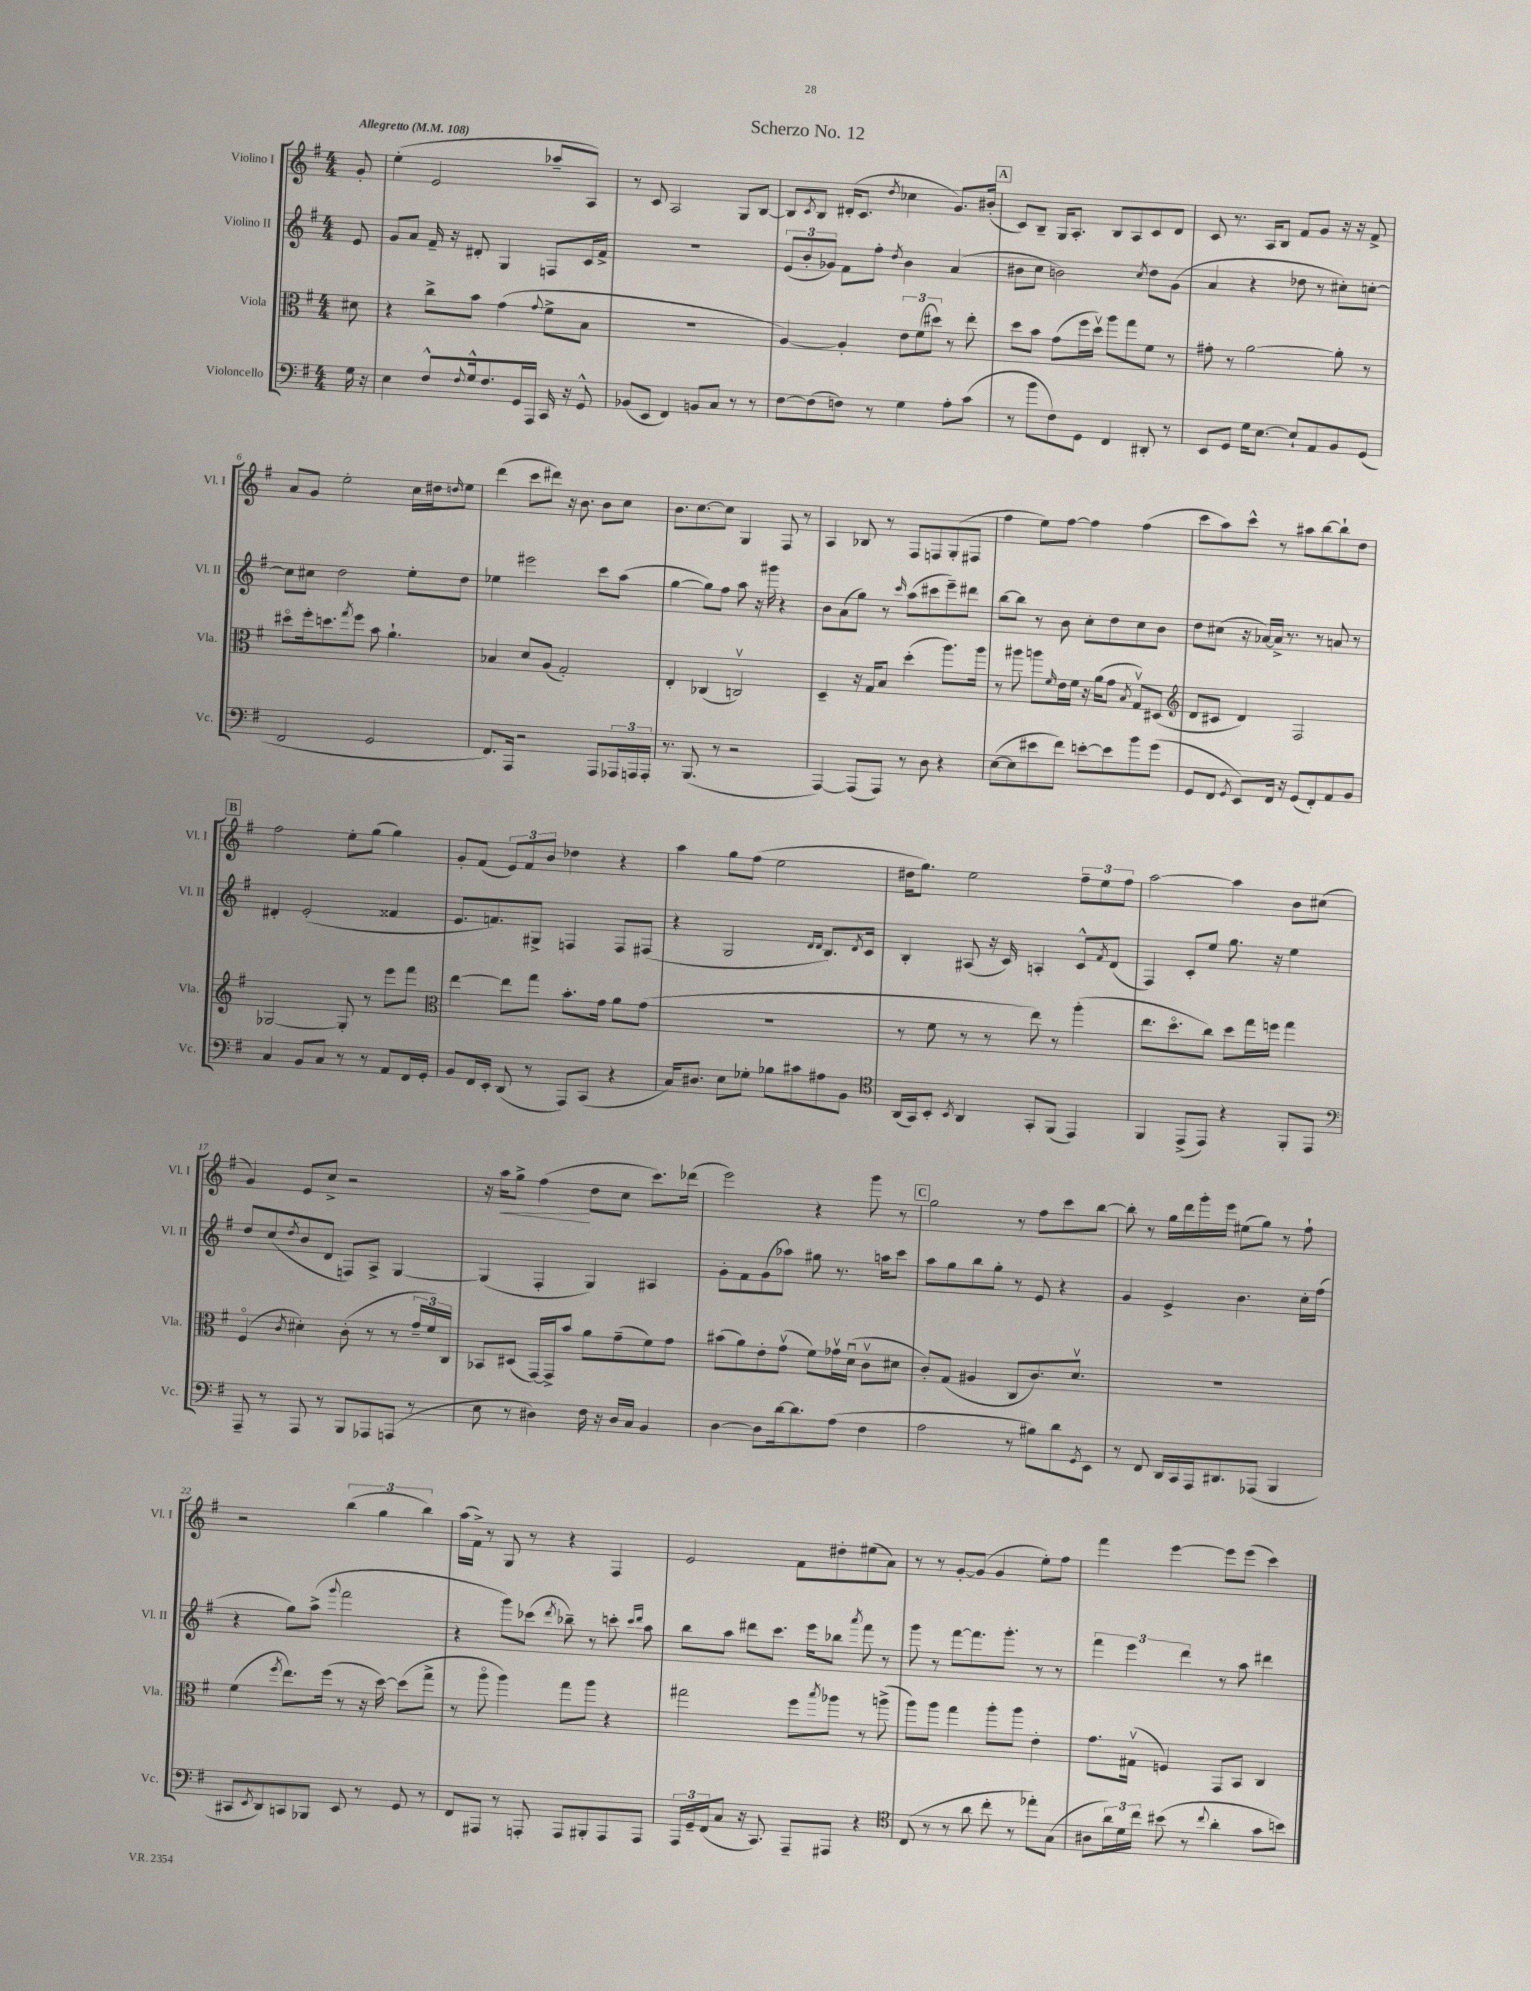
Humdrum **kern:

**kern	**kern	**kern	**kern
*staff4	*staff3	*staff2	*staff1
*clefF4	*clefC3	*clefG2	*clefG2
*k[f#]	*k[f#]	*k[f#]	*k[f#]
*M4/4	*M4/4	*M4/4	*M4/4
*MM108	*MM108	*MM108	*MM108
16G	8d#	8e	8g'
16r	.	.	.
=	=	=	=
4E	4r	8g	(4ee'
.	.	8a	.
8F#^^	8cc^	16f#~	2e
.	.	16r	.
8qqF#	.	.	.
16G^^	8b	8d#'	.
8.F#	.	.	.
.	(4g	4G	.
16GG	.	.	.
16AAA	.	.	.
.	8qqg	.	.
16CC	8f#^	8F	8aa-~
16r	.	.	.
8GG^^	8B	16c	8A)
.	.	16f#^	.
=	=	=	=
(8BB-	1r	1r	8r
8EE	.	.	8c
4FF#)	.	.	2A
8BB	.	.	.
8C	.	.	.
8r	.	.	8G
8r	.	.	[8B
=	=	=	=
[8F#	[4A)	(12e	8B]
.	.	12b'	.
.	.	.	8qc
(8F#]	.	.	8B
.	.	12g-)	.
8F)	4A']	8f#	(16d#'
.	.	.	8.c
8r	.	8ff#'	.
.	.	8qdd	8qdd
4G	12e	4b	4cc-
.	(12f#	.	.
.	12dd#)	.	.
8A'	8r	(4a	8.g)
(8c	8ee'	.	.
.	.	.	(16b#'
=	=	=	=
8r	8dd	8b#	8c)
8b	8b	8cc	8B~
8F#)	(8g	2b)	16G
.	.	.	8.A'
8GG	16ff#	.	.
.	16ddv)	.	.
4FF#	8aa	.	8B
.	8gg	.	8A
.	.	8qcc	.
8DD#'	8f#	8dd	8c
8r	8r	(8g	8d
=	=	=	=
8EE	8g#'	4a	8c
8GG	8r	.	8.r
16G	[2a	4r	.
[8.E	.	.	16A
.	.	.	8B
8E`]	.	8dd-	8f#
8AA	.	8r	8g
8BB	8a']	8cc#')	16r
.	.	.	16r
(8GG	8r	[8cc'	8f#^
=	=	=	=
2FF#	8dd#o	8cc]	8a
.	16ff#'	8cc#	8g
.	8.dd	.	.
.	.	2dd	2ee'
.	8qgg	.	.
.	8ff#	.	.
2GG	8b	.	.
.	4.a`	.	.
.	.	8ee'	16cc
.	.	.	16dd#
.	.	.	16qqdd
.	.	8dd	8ee
=	=	=	=
8.FF#)	4B-	4ee-	(4ddd
16AAA	.	.	.
2r	8d	2eee#	8ccc
.	(8A	.	8ddd#)
.	2G')	.	16r
.	.	.	8.b
8AAA	.	8ccc	8b
24AAA-	.	(8aa	8cc
24AAA	.	.	.
24AAA'	.	.	.
=	=	=	=
8.r	4E'	[4gg	8.b
(8.BBB	.	.	[8.cc
.	(4C-	8gg])	.
8r	.	8ff#	8cc]
2r	2Cv)	8aa	4G
.	.	16r	.
.	.	16ggg#	.
.	.	4r	8F#
.	.	.	8r
=	=	=	=
[4AAA)	4D~	8b	4A
.	.	(8a	.
(8AAA]	16r	8gg)	8B-
.	16G	.	.
8AAA)	8B	8r	8r
.	.	16qqccc	.
8r	(4dd'	(8aa	8F#
8D	.	8ccc#	8F
4r	8.aa)	8eee~)	(8G'
.	.	8ddd#	8F#
.	16aa	.	.
=	=	=	=
([8E	8r	[8bb	4ff#
8E]	8aa#	8bb]	.
8e#	8aa	8r	8ee)
.	16qqf#	.	.
8f#)	16e	8b	[8ff#
.	16f#	.	.
[8e'	16r	8cc'	4ff#]
.	(16a	.	.
8e]	8g	8dd	.
.	8qB	.	.
8b	8Gv)	8cc	(4ff#
(8g	(8D#	8b	.
=	=	=	=
*	*clefG2	*	*
8GG	8d	8dd	8ccc
8FF#	8c#	(8cc#	8aa)
8qGG	.	.	.
8EE)	4d)	16r	8ccc^^
.	.	[16a-)	.
16FF#	.	16a-^]	8r
16r	.	8.r	.
(8GG	2F#	.	8aa#
8FF#')	.	8r	[8bb
8AA	.	8a	8bb`]
8BB	.	8r	8dd
=	=	=	=
4C	[2G-	4d#'	2ff#
8BB	.	(2e'	.
8C	.	.	.
8r	8G-']	.	8ee'
8r	8r	.	(8gg
8AA	8eee	4f##	4gg)
16FF#	8fff#	.	.
16GG'	.	.	.
=	=	=	=
*	*clefC3	*	*
8BB	[4ee	8.e	8g'
16FF#	.	.	(8f#
16EE'	.	8.f)	.
(8DD	8ee]	.	12e)
.	.	.	12f#
8r	8gg	8G#^	.
.	.	.	12b
8AAA)	8.b'	4F	4dd-
(8CC	.	.	.
.	16g	.	.
4r	8a	8F	4r
.	(8g	(8F#	.
=	=	=	=
16C)	1r	4r	4aa
8.D#	.	.	.
8E	.	2G	8gg
8G-'	.	.	(8ff#
8B-	.	.	2ee
8c#	.	.	.
.	.	16qqd	.
.	.	16qqd	.
8A#	.	8.B)	.
8BB	.	.	.
.	.	8qd	.
.	.	16c	.
=	=	=	=
*clefC4	*	*	*
(16AA	8r	4B'	16dd#
16GG)	.	.	8.gg)
8BB'	8f#	.	.
8qBB	.	.	.
4AA	8r	(8A#	2ee
.	8r	16r	.
.	.	16c)	.
8GG'	8ee)	4A'	.
(8FF#	8r	.	.
4EE)	(4aa'	8c^^	12ff#~
.	.	.	12ee
.	.	8qf#	.
.	.	(8d	.
.	.	.	12ff#
=	=	=	=
4FF#	8.ee	4F#)	[2aa
.	8.ddo	.	.
(8EE^	.	8c'	.
8EE)	8cc)	8ee	.
4r	8dd	8.gg	4aa]
.	16gg	.	.
.	16ff	16r	.
8FF#'	4gg	4ee	8b
8EE	.	.	(8cc#
=	=	=	=
*clefF4	*	*	*
8AAA~	(4F#o	8dd	4g)
8r	.	(8cc	.
.	8qc	8qdd	.
8AAA	4d#')	8b	8e
8r	.	8d	8cc^
8BBB	(8c'	8F)	2r
8AAA-	8r	8A^	.
(8AAA	8r	[4G	.
8r	24g~	.	.
.	24f#)	.	.
.	24C	.	.
=	=	=	=
8E	8BB-	(4G]	16r
.	.	.	16aa
8r	(8D#	.	8gg^
4D#)	[16GG)	4F#'	(4ff#
.	16GG^]	.	.
.	8b	.	.
16F#	8a	4G)	8dd
16r	.	.	.
16D#	(8g~	.	8cc
16C	.	.	.
4BB	8f#)	4A#	8.ccc)
.	8g	.	.
.	.	.	(16ddd-
=	=	=	=
[4D	(8b#	8g'	2eee)
.	8a)	8f#	.
8D]	8e'	(8g	.
[16d	(8gv	8aa-)	.
8.d]	.	.	.
.	8f#)	8gg#	4r
(8A	16g-v	8.r	.
.	(16du	.	.
4F#	8cv	.	8ggg
.	.	16aa	.
.	8d#	8ccc	8r
=	=	=	=
2A	8c')	8aa	2gg
.	(8G	8gg	.
.	4A#	8bb	.
.	.	8gg'	.
8r	8C	8r	8r
8B#)	8.c)	8e	8ff#
8d	.	4r	8ccc
.	8.dv	.	.
8qGG	.	.	.
8EE	.	.	[8bb
=	=	=	=
8r	1r	4g	8bb']
8FF#	.	.	8r
16DD	.	4e^	16gg
16CC	.	.	16ddd
16AAA	.	.	16ggg'
8.DD#	.	.	16eee
.	.	4.b	(8ee#
(8AAA-	.	.	8gg)
4BBB	.	.	8r
.	.	16cc'	8ff#`
.	.	(16ff#	.
=	=	=	=
8CC#	(4f#	4r	2r
8qEE	.	.	.
8DD)	.	.	.
.	8qff#	.	.
8CC	8.ee)	8gg)	.
8BBB-	.	(8aa^	.
.	(16ff#	.	.
.	.	8qqggg	.
8EE	8r	2fff#	(6bb
8r	16r	.	.
.	.	.	6gg
.	[16dd)	.	.
8GG	(8dd]	.	.
.	.	.	6bb)
8r	8gg^	.	.
=	=	=	=
8FF#	8r	4r	(16aa
.	.	.	16f#^)
8AAA#	8aao	.	8r
8r	4aa)	8ggg)	8G
8AAA'	.	(8ccc-	8r
.	.	8qddd	.
8AAA	8gg	8bb-~)	4r
8BBB#'	8aa	8r	.
8AAA	4r	8ccc'	4F#
.	.	16qqccc	.
.	.	16qqddd	.
8AAA	.	8aa	.
=	=	=	=
24AAA	2gg#	8bb	2e
24GG~	.	.	.
(24FF#	.	.	.
8C	.	8aa	.
16r	.	8ddd#	.
8.CC)	.	.	.
.	.	8.ccc	.
8AAA~	8ff#	.	8f#
.	.	16eee	.
.	8qbb	.	.
8AAA#	8aa-	8bb-	8dd#'
.	.	8qaaa	.
4r	8r	8fff#	(8ee#
.	(8aa^	8r	8a)
=	=	=	=
*clefC4	*	*	*
(8C	8aa)	8ggg	8r
8r	8aa	8r	8r
8r	4gg	[8fff#	[8g'
8a	.	8.fff#]	(8g]
8cc'	8aa'	.	4g
.	.	8.ggg'	.
8r	8aa	.	.
8ee-')	4e'	8r	8ee')
(8G	.	8r	8ff#
=	=	=	=
8A#	8.g	6fff#	4fff#
24a)	.	.	.
24d	.	6eee	.
.	(16G#v	.	.
24cc	.	.	.
(8b#	4F)	.	[4eee
.	.	6ddd	.
8r	.	.	.
8qqcc	.	.	.
4a'	8GG	8r	8eee]
.	8BB	8aa	(8eee
8g	4C	4ddd#	4ccc)
8b)	.	.	.
==	==	==	==
*-	*-	*-	*-
